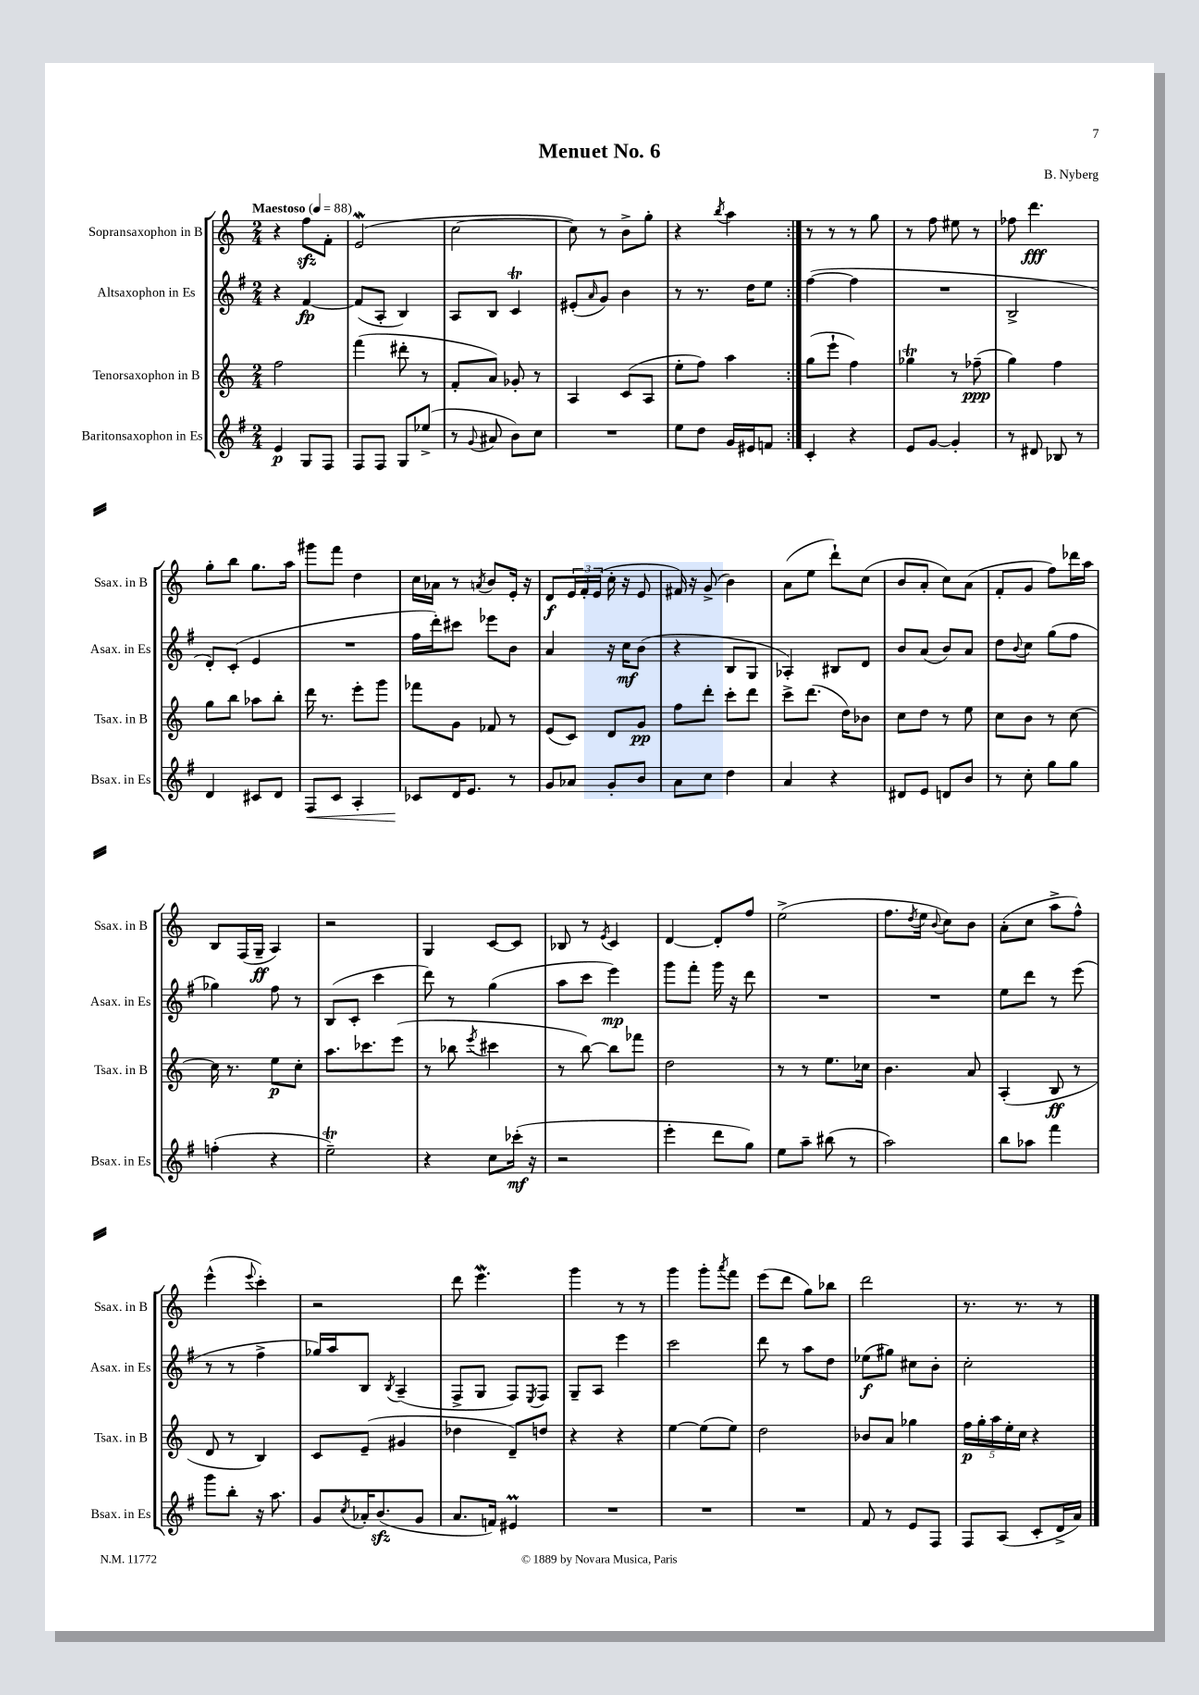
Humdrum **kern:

**kern	**kern	**kern	**kern
*staff4	*staff3	*staff2	*staff1
*clefG2	*clefG2	*clefG2	*clefG2
*k[f#]	*k[]	*k[f#]	*k[]
*M2/4	*M2/4	*M2/4	*M2/4
*MM88	*MM88	*MM88	*MM88
4e	2ff	4r	4r
8G	.	[4f#	8ff
8F#	.	.	8f'
=	=	=	=
8F#	(4fff	(8f#]	(2e
8F#	.	8A'	.
8G	8ddd#'	4B)	.
(8ee-^	8r	.	.
=	=	=	=
8r	8f'	8A	[2cc
8qqg	.	.	.
8a#	8a)	8B	.
8b)	8g-'	4c	.
8cc	8r	.	.
=	=	=	=
2r	4A	(8e#'	8cc])
.	.	16qqa	.
.	.	8g)	8r
.	(8c	4b	8b^
.	8A	.	8gg'
=	=	=	=
8ee	8ee'	8r	4r
8dd	8ff)	8.r	.
.	.	.	8qbb
16g	4aa	.	4aa
16e#	.	16dd	.
8f	.	8ee	.
=:|!	=:|!	=:|!	=:|!
4c'	(8gg	([4ff#	8r
.	8eee`	.	8r
4r	4ff)	4ff#]	8r
.	.	.	8gg
=	=	=	=
8e	4gg-	2r	8r
[8g	.	.	8ff
4g']	8r	.	8ee#
.	(8ff-~	.	8r
=	=	=	=
8r	4gg)	2B^	8ff-
8d#	.	.	4.ddd
8B-	4ff	.	.
8r	.	.	.
=	=	=	=
4d	8gg	8d')	8gg'
.	8bb	(8c'	8bb
8c#	8aa-	4e	8.gg
8d	8bb'	.	.
.	.	.	16aa
=	=	=	=
8F#	16ddd	2r	8ggg#
.	8.r	.	.
8c	.	.	8fff
4A'	8eee'	.	4dd
.	8ggg	.	.
=	=	=	=
8c-	8fff-	16ff#	16cc
.	.	16ddd')	16a-
16d	8g	8ccc#	8r
8.e	.	.	.
.	.	.	8qa
.	8f-	8eee-	8b
8r	8r	8b	16e'
.	.	.	16r
=	=	=	=
8g	(8e	4a	8d
8a-	8c)	.	24e
.	.	.	24f'
.	.	.	(24e
8g'	8d	16r	16cc'
.	.	16cc	16r
8b	8g	(8b	8e
=	=	=	=
8a	8ff	4r	16f#)
.	.	.	16r
8cc	8ddd'	.	(8g^
4dd	8ccc'	8B	4b)
.	8ddd	8G	.
=	=	=	=
4a	8ccc^	4A-')	(8a
.	(8.ddd	.	8ee
4r	.	8B#	8ddd`)
.	16dd)	.	.
.	8b-	8d	(8cc
=	=	=	=
8d#	8cc	8b	8b
8e	8dd	(8a	8a'
8d	8r	8b)	8cc)
8b	8ee	8a	(8a
=	=	=	=
8r	8cc	8dd	8f'
.	.	8qqb	.
8cc'	8b	8cc	8g
8gg	8r	(8gg	8ff)
8gg	[8cc	8ff#	16ddd-
.	.	.	16aa
=	=	=	=
(4ff'	16cc]	4gg-)	8B
.	8.r	.	.
.	.	.	(16F
.	.	.	16G~
4r	8ee	8ff#	4A)
.	8cc'	8r	.
=	=	=	=
2ee~)	8.aa	(8B	2r
.	.	8c'	.
.	8.ccc-	.	.
.	.	4ccc	.
.	(8eee	.	.
=	=	=	=
4r	8r	8ddd)	4G
.	8bb-	8r	.
.	8qeee	.	.
8cc	4ccc#	(4gg	[8c
(16ccc-'	.	.	8c]
16r	.	.	.
=	=	=	=
2r	8r	8aa	8B-
.	[8bb)	8ccc	8r
.	.	.	8qe
.	8bb]	4eee)	4c
.	8fff-	.	.
=	=	=	=
4eee'	2dd	8ggg	[4d
.	.	8fff#'	.
8ddd	.	16ggg	8d']
.	.	16r	.
8gg)	.	8ddd	8ff
=	=	=	=
8ee	8r	2r	(2ee^
8aa~	8r	.	.
(8bb#	8.ee	.	.
8r	.	.	.
.	16cc-	.	.
=	=	=	=
2aa)	4.b	2r	8.ff
.	.	.	8qdd
.	.	.	16ee
.	.	.	8qqb
.	.	.	8cc)
.	8a	.	8b
=	=	=	=
8bb	(4A'	8ee	(8a'
8aa-	.	8ddd	8cc
4fff#	8B	8r	8aa^
.	8r	(8eee	8ff^^)
=	=	=	=
8ggg	8d	8r	(4eee^^
8bb'	8r	8r	.
.	.	.	8qqeee
16r	4B)	4ff#^	4ccc')
8.aa	.	.	.
=	=	=	=
8g	8c	16gg-)	2r
.	.	16aa	.
8qcc	.	.	.
16a-'	(8e~	8B	.
(8.b	.	.	.
.	.	8qB	.
.	4g#	(4A~	.
8g	.	.	.
=	=	=	=
8.a	4dd-	8F#^	8ddd
.	.	8G	4.eee
16f)	.	.	.
4e#	8d~)	8F#)	.
.	.	8qE	.
.	8dd	8F#	.
=	=	=	=
2r	4r	8G~	4ggg
.	.	8A	.
.	4r	4eee	8r
.	.	.	8r
=	=	=	=
2r	[4ee	2ccc	4ggg
.	(8ee]	.	8ggg'
.	.	.	8qaaa
.	8ee)	.	8fff
=	=	=	=
2r	2dd	8ddd	(8eee
.	.	8r	8ddd
.	.	8aa	8gg)
.	.	8dd	8bb-
=	=	=	=
8f#	8b-	(8ee-	2ddd
8r	8a	8gg#)	.
8e	4gg-	8cc#	.
8F#	.	8b'	.
=	=	=	=
8F#	20ff	2cc'	8.r
.	20gg'	.	.
.	20aa	.	.
(8A	.	.	.
.	20ee'	.	.
.	.	.	8.r
.	20cc	.	.
8c'	4r	.	.
16d^	.	.	8r
16a)	.	.	.
==	==	==	==
*-	*-	*-	*-
